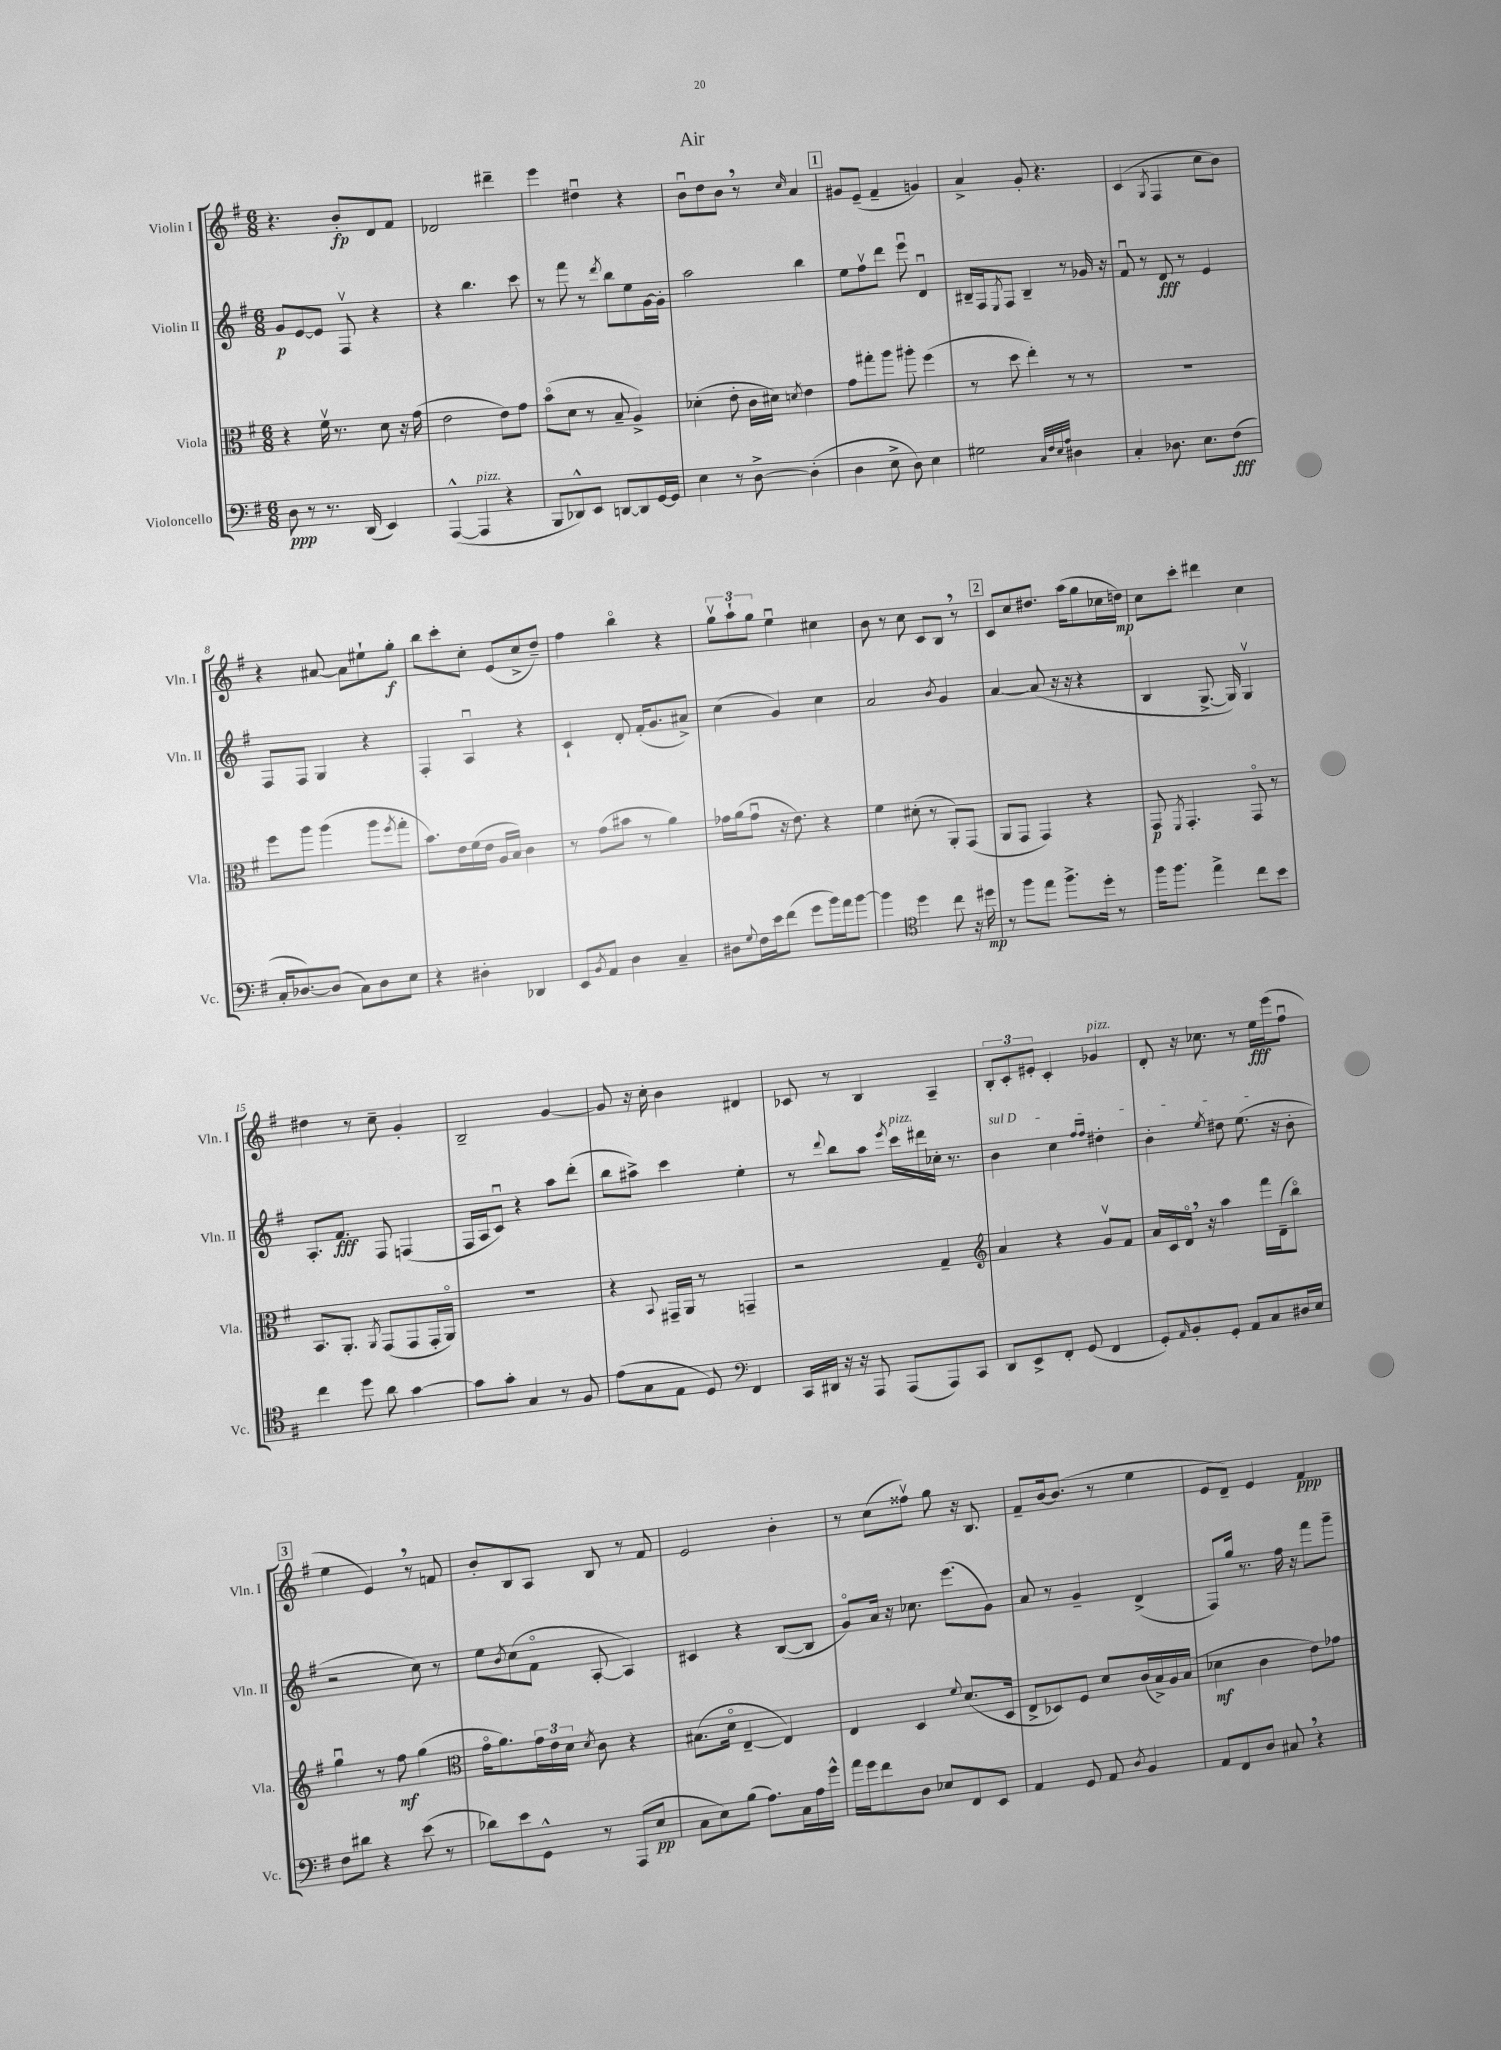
\header { title = "Air" }
<<
\new StaffGroup <<
\new Staff = "s0" \with { instrumentName = "Violin I" shortInstrumentName = "Vln. I" } {
    \clef treble \key g \major \numericTimeSignature \time 6/8
    r4. b'8-.\fp d'8 fis'8 |
    des'2 dis'''4-- |
    e'''4 dis''4\downbow r4 |
    b'8\downbow d''8 b'8 \breathe r8 \grace { c''16 } a'4 |
    \mark \markup { \box "1" } gis'8 e'8--( fis'4-- g'4) |
    a'4-> g'8-. r4. |
    c'4( \acciaccatura { g8 } fis4 c''8 b'8) |
    r4 ais'8~ ais'8 eis''8-! g''8-.\f |
    b''8 c'''8-. c''8-. e'8( c''8-> d''8--) |
    fis''4 b''4\flageolet r4 |
    \tuplet 3/2 { g''8\upbow a''8-! g''8 } e''4\downbow cis''4 |
    b'8 r8 c''8 c'8 b8 \breathe r8 |
    \mark \markup { \box "2" } c'8 c''8 dis''8. a''16( g''8 ces''16 d''16\mp) |
    c''8 c'''8-. dis'''4 c''4 |
    dis''4 r8 c''8-- g'4-. |
    b2-- g'4~ |
    g'8 r16 c''16-. b'4 dis'4 |
    ces'8 r8 b4 a4-- |
    \tuplet 3/2 { b8-. c'8-. eis'8-. } c'4-. ges'4^\markup { \italic "pizz." } |
    d'8-. r16 ces''8. r8 e''16\fff e'''16( fis''8\downbow |
    \mark \markup { \box "3" } e''4 e'4) \breathe r8 f'8 |
    b'8-. b8 a8 b8 r8 fis'8 |
    e'2 b'4-. |
    r8 c''8( fisis''8\upbow) g''8 r16 b8. |
    fis'8-- b'16~ b'8.( r8 e''4 |
    e'8 d'8--) e'4 fis'4\ppp \bar "|." |
}
\new Staff = "s1" \with { instrumentName = "Violin II" shortInstrumentName = "Vln. II" } {
    \clef treble \key g \major \numericTimeSignature \time 6/8
    g'8\p e'8~ e'8 fis8\upbow r4 |
    r4 b''4. c'''8 |
    r8 fis'''8 r8 \acciaccatura { d'''8 } b''8 e''8 g'16~ g'16-. |
    a''2 b''4 |
    \mark \markup { \box "1" } e''8 fis''8\upbow d'''8 e'''8\downbow d'4\downbow |
    bis16-- fis16 \acciaccatura { e8 } fis8 bis4-- r8 ges'16 r16 |
    fis'8\downbow r8 d'8\fff r8 e'4 |
    fis8 fis8 g4 r4 |
    fis4-. a4\downbow r4 |
    c'4-! d'8-. fis'16-.( g'8. ais'8->) |
    c''4( g'4) c''4 |
    a'2 \acciaccatura { b'8 } g'4 |
    \mark \markup { \box "2" } a'4~ a'8( r16 r16 r4 |
    b4 g8.~-> g16) g4\upbow |
    a8.-. fis'8.\fff fis8 f4( |
    fis16 a16 c'8\downbow) r4 a''8 d'''8-.( |
    b''8 ais''8->) c'''4 e''4-. |
    r8 \appoggiatura { d'''8 } b''8 a''8 \acciaccatura { e'''8 } c'''16^\markup { \italic "pizz." } dis'''16 ces''16-. r8. |
    \once \override TextSpanner.bound-details.left.text = \markup { \italic "sul D" } b'4\startTextSpan c''4 \grace { fis''16 fis''16 } dis''4-. |
    b'4-. \acciaccatura { e''8 } dis''8 e''8.\stopTextSpan( r16 b'8-. |
    \mark \markup { \box "3" } r2 c''8) r8 |
    e''8 \acciaccatura { b'8 } c''8( fis'8\flageolet a8~-. a4) |
    cis'4 r4 b8~( b8 |
    g'8\flageolet) a'16 r16 ces''8. e'''8.( g'8) |
    a'8 r8 g'4-- d'4->( |
    fis8) g''16 r8. fis''16 r16 fis'''8 g'''8-- \bar "|." |
}
\new Staff = "s2" \with { instrumentName = "Viola" shortInstrumentName = "Vla." } {
    \clef alto \key g \major \numericTimeSignature \time 6/8
    r4 fis'16\upbow r8. d'8 r16 g'16( |
    e'2 e'8) g'8 |
    b'8\flageolet( d'8 r8 b8-- a4->) |
    des'4-.( e'8-. c'16 dis'16) \acciaccatura { d'8 } e'4 |
    \mark \markup { \box "1" } g'8 gis''8-. a''8 ais''8-. fis''4( |
    r8 d''8 e''4-.) r8 r8 |
    R2. |
    fis''8 a''8 a''4( a''8 \acciaccatura { fis''8 } g''8-. |
    b'8.) e'16 fis'16( e'16 a16 b16) c'4 |
    r8 g'8( bis'8 r8 a'4) |
    ges'16 a'16( ges'8\downbow r16 e'8.) r4 |
    fis'4 dis'8-.( r8 a,8-.) g,8( |
    \mark \markup { \box "2" } a,8 g,8 g,4) r4 |
    g,8\p \acciaccatura { fis,8 } g,4.-. g,8\flageolet r8 |
    b,8. a,8.-. \acciaccatura { a,8 } g,8( g,8 g,16-. a,16\flageolet) |
    R2. |
    r4 \appoggiatura { b,8 } gis,16-- a,16 r8 g,4-- |
    r2 g4-- |
    \clef treble a'4 r4 g'8\upbow fis'8 |
    a'16 c'16 d'16\flageolet \breathe r16 a''4 fis'''16 d'16--( b''8\flageolet) |
    \mark \markup { \box "3" } g''4\downbow r8 fis''8\mf g''4( |
    \clef alto g'16\flageolet a'8.) \tuplet 3/2 { g'16 e'16 d'16 } \acciaccatura { d'8 } c'8 r4 |
    bis8.( d'16\flageolet e4~-- e4) |
    e4 d4 \appoggiatura { fis'8 } d'8.( d16 |
    e8-> des8) fis8 d'8 c'16( b16->) a16 b16( |
    des'4\mf c'4 e'8) ges'8 \bar "|." |
}
\new Staff = "s3" \with { instrumentName = "Violoncello" shortInstrumentName = "Vc." } {
    \clef bass \key g \major \numericTimeSignature \time 6/8
    d8\ppp r8 r8. d,16( e,4) |
    a,,4~-^( a,,4^\markup { \italic "pizz." } r4 |
    b,,8 des,8-^) e,8 d,8~ d,8 g,16~ g,16 |
    e4 r8 d8~-> d4-.( |
    \mark \markup { \box "1" } d4 e8-> d8) e4 |
    gis2 \grace { c32 fis32 e32 a32 } dis4 |
    c4-. des8. e8. fis8\fff( |
    c16-. des8.~) des8( c8) des8 e8 |
    r4 dis4-. des,4 |
    e,8 \acciaccatura { b,8 } a,8 d4 c4-- |
    dis8 \appoggiatura { g8 } fis16 e'16 fis'8( g'8 b'16) a'16 b'8~ |
    b'4 \clef tenor d''4 c''8 r16 dis''16\mp |
    \mark \markup { \box "2" } r8 fis''8 e''8 fis''8.-> d''16-. r8 |
    fis''16 fis''8. e''4-> c''8 b'8 |
    c''4 d''8 a'8 g'4~ |
    g'8 g'8-. g4 r8 fis8 |
    e'8( g8 e8 d8) \clef bass fis,4 |
    c,16 dis,16 r16 r16 a,,8 a,,8( a,,8) c,8 |
    d,8 e,8-> fis,8-. g,8( fis,4 |
    g,8-.) \grace { a,16 } b,8-. g,8-. a,8 c8 dis16 e16 |
    \mark \markup { \box "3" } fis8 dis'8 r4 e'8( r8 |
    des'8) e'8 g,8-^ r8 a,,8( e8\pp |
    c8 e8) b8( a8.) c16 a16 g'16-^ |
    a'16 g'16 fis'8 d8 ees8 fis,8 e,8 |
    a,4 g,8 a,8 \acciaccatura { d8 } b,4 |
    a,8 fis,8 d8 cis8 \breathe r4 \bar "|." |
}
>>
>>
